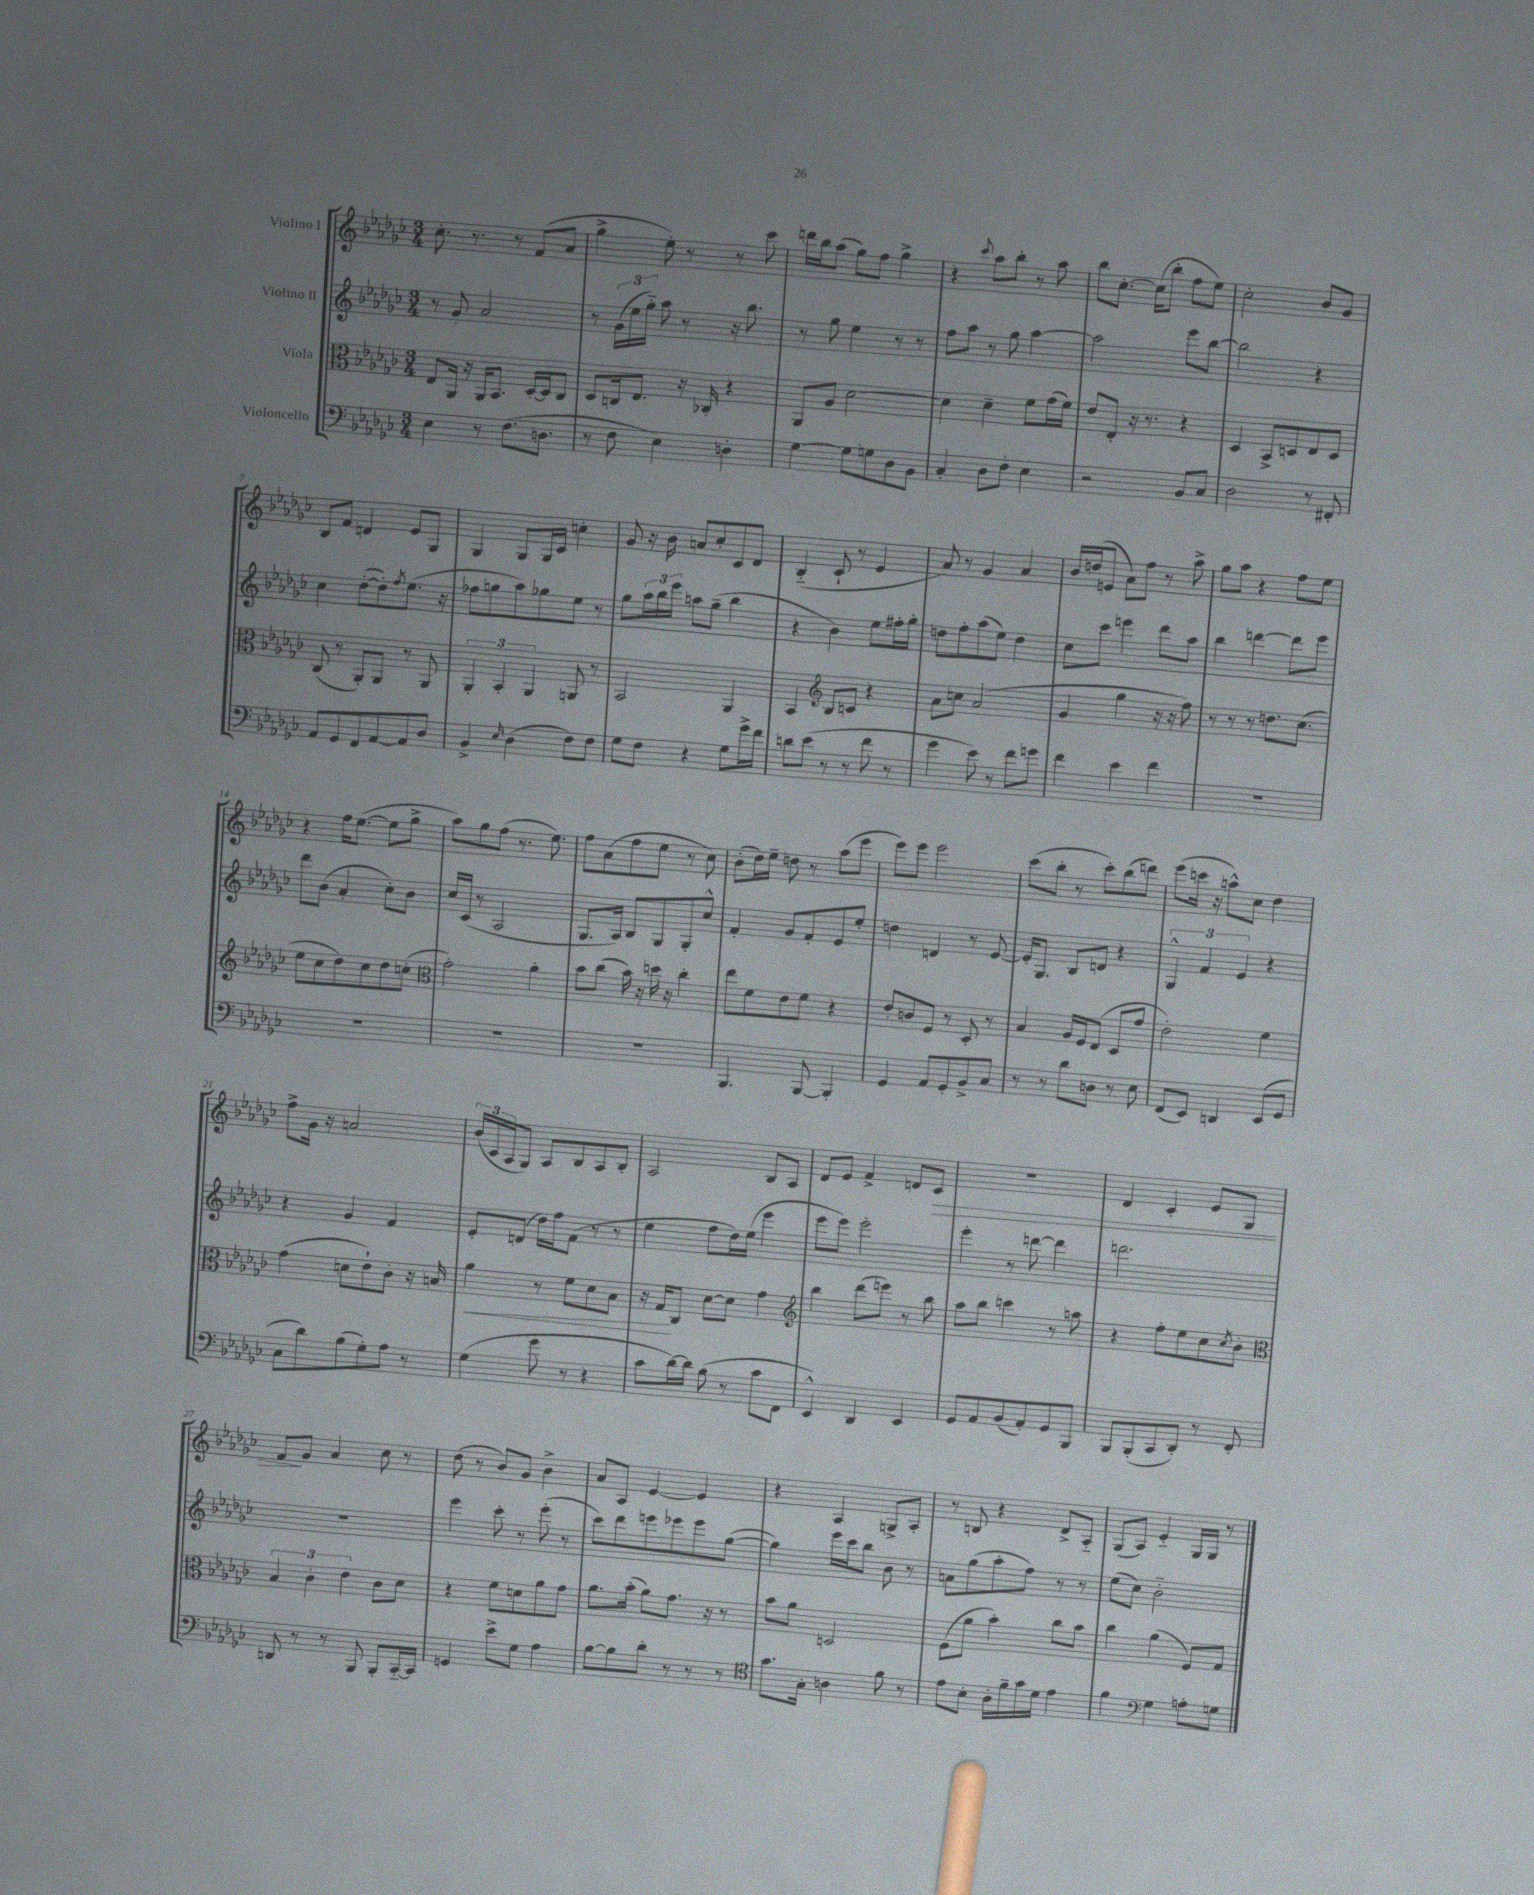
<<
\new StaffGroup <<
\new Staff = "s0" \with { instrumentName = "Violino I" } {
    \clef treble \key ges \major \numericTimeSignature \time 3/4
    ces''8.-. r8. r8 f'8( aes'8 |
    ges''4-> ees''8-.) r8 r8 ces'''8 |
    d'''16 bes''16 aes''8( ges''8) f''8 ges''4-> |
    r4 \appoggiatura { ces'''8 } aes''8 bes''8-. r8 aes''8 |
    bes''8 ces''8.~-. ces''16( bes''8-. f''8 ees''8) |
    ces''2-. bes'8 ges'8 |
    bes8 f'8 d'4 ees'8 ges8 |
    ges4 ges8 ges16 ces'16 c''4-. |
    ges'8 r16 bes'16 a'8 ces''8-. ces'8 des'8 |
    bes4-_( ces'8-! r8 ees'4 |
    aes'8) r8 ges'4 aes'4 |
    bes'16 d''16( e'8 aes'8) f''8 r8 aes''8-> |
    ges''8 aes''8 r4 f''8 ees''8 |
    r4 f''16 ees''8.~( ees''8 ges''8-> |
    aes''8) ges''8 f''8( r8. ees''8.) |
    f''8 aes'8( f''8 ees''8 r8 ces''8) |
    bes'8-.( des''16) ees''16-- d''8 r8 aes''8( ees'''8 |
    ees'''8) ees'''8 ees'''2 |
    ces'''8( bes''8-. r8 ces'''8-.) bes''8( d'''8) |
    ees'''8( c'''16 r16 a''8-^) ces''8 des''4 |
    f''8-> ges'16 r16 a'2 |
    \tuplet 3/2 { bes'16( ces'16 aes16 } ges8) aes8 bes8 aes8 bes8-. |
    aes2 bes8 aes8 |
    des'8 ees'8 f'4-> d'8 ces'8\> |
    R2. |
    des'4 ces'4-. ees'8 ges8 |
    f'8\! ges'8 aes'4 ces''8 r8 |
    des''8( r8 bes'8) ges'8 bes'4-> |
    aes'8 aes8 ees'4~ ees'4 |
    r4 aes4 g8-> aes8-. |
    r8 b8 r4 des'8-> aes8-_ |
    ges8( aes8) ees'4-_ ges16 ges16 r8 \bar "|." |
}
\new Staff = "s1" \with { instrumentName = "Violino II" } {
    \clef treble \key ges \major \numericTimeSignature \time 3/4
    r8 ges'8-. aes'2 |
    r8 \tuplet 3/2 { ges'16( ees''16 ges''16-_) } aes''8 r8 r16 bes''8. |
    r8 ges''8 ees''4 r8 r8 |
    f''8 aes''8 r8 ges''8 aes''4~ |
    aes''2 ees'''8 bes''8~ |
    bes''2 r4 |
    ces''4 des''8~-.( des''8-.) \acciaccatura { f''8 } ees''8.( r16 |
    fes''8 g''8 aes''8) ges''8 ees''8 r8 |
    ges''8 \tuplet 3/2 { aes''16 bes''16 ees'''16 } a''8 ges''8--( bes''4 |
    r4 bes'4) ees''8 fis''16-. ges''16-. |
    d''8 f''8-. aes''8( ees''8) d''4 |
    ces''8 ces'''8 e'''4 des'''8 aes''8 |
    bes''4 d'''4~ d'''8 ees'''8 |
    des'''8 bes'8( aes'4-. ces''8-.) bes'8 |
    ces''16 ces'16( r8 aes2 |
    ges8. aes16) bes8 ges8 ges8-. ces''8-^ |
    f'4-. ges'8 f'8-. ees'8 ees''8-. |
    d''4 d'4 r8 ees'8~ |
    ees'16-. ges8. bes8 d'8 r4 |
    \tuplet 3/2 { ges4-^ f'4 ees'4 } r4 |
    r4 ges'4 f'4 |
    ees'8-. d'8( des''16) f''16 f'8( r8 r8 |
    ees''4 f''8 des''16) ees''16( ees'''4 |
    ees'''8 ees'''8) ees'''2-. |
    ees'''4-. r8 d'''8~ d'''4 |
    d'''2. |
    R2. |
    ees'''4 ces'''8-. r8 ees'''8-.( r8 |
    ces'''8) des'''8 e'''8 ees'''8 ees'''8 ges''8~( |
    ges''4) ees'''16 ces'''16 bes''8 bes'8 r8 |
    a'8 ges''8( aes''8-. f''8) r8 r8 |
    ees''8( ces''8) bes'2-_ \bar "|." |
}
\new Staff = "s2" \with { instrumentName = "Viola" } {
    \clef alto \key ges \major \numericTimeSignature \time 3/4
    ees8 aes,16 r16 aes,16 bes,8. des16~-. des16 ces8 |
    des8 c16 ees8. r16 ces16-. r4 |
    aes,8 aes8 des'2~ |
    des'4 des'4-- f'8 ges'16( f'16) |
    ees'8 ees8-. r16 r8. r4 |
    des4 bes,8-> d8 ees8 d8 |
    ces8( r8 aes,8-.) aes,8 r8 aes,8 |
    \tuplet 3/2 { aes,4-. bes,4-. aes,4 } a,8 r8 |
    bes,2 aes,4 |
    bes,4 \clef treble bes8 c'8 r4 |
    aes'8 c''8 aes'2( |
    ges'4 ges''4 r16 r16 f''8) |
    r8 r8 r8 d''8. ces''8.( |
    ees''8 ces''8 des''8) ces''8 des''8 c''8-.( |
    \clef alto ges'2-.) aes'4-. |
    bes'8 ces''8( bes'16) r16 d''16 r16 ces''4-. |
    ees''8 f'8 ees'8 f'8 r4 |
    ees'8-. c'8 f8 r8 des8-. r8 |
    bes4 aes16 f16 ees8( des8 ges'8 |
    ees'2-.) f'4 |
    ges'4( d'8 ees'8-!) ces'8-. r16 b16 |
    aes'4\< r8 f'8 des'8 bes8 |
    r16 ges16\! ces8 des'8~ des'8 ges'4 |
    \clef treble bes''4 des'''8( e'''8) r8 bes''8 |
    aes''8 bes''8 c'''4 r8 a''8 |
    r4 f''8-. ees''8 ces''8 \acciaccatura { ces''8 } bes'8-. |
    \clef alto \tuplet 3/2 { bes4 ces'4-. ees'4 } ces'8 des'8 |
    r4 f'8 d'8 aes'8 ges'8 |
    aes'8. bes'16-.( aes'8) ges'8. r16 r8 |
    bes'8 aes'8 d2 |
    f8( aes'8 bes'4-.) ces''8 bes'8 |
    ces''4 aes'4( f8) ges8 \bar "|." |
}
\new Staff = "s3" \with { instrumentName = "Violoncello" } {
    \clef bass \key ges \major \numericTimeSignature \time 3/4
    ees4 r8 f8.( d8. |
    r8 f8 ees4) d4-. |
    ges4~ ges8 g8 des8 bes,8 |
    ces4-. des8 f8-. ees4 |
    r2 bes,8 ces8 |
    des2 r8 fis,8-. |
    aes,8 ges,8 f,8 aes,8~ aes,8 des8 |
    bes,4-> \grace { ees16 } des4( f8) f8 |
    ges8 f8 r4 ges8 ges'16-> f'16 |
    d'8 ees'8( r8 r8 f'8 r8 |
    ges'4 ees'8) r8 f'8 g'8 |
    f'4 ees'4 f'4 |
    R2. |
    R2. |
    R2. |
    R2. |
    bes,,4. bes,,8~ bes,,4-. |
    ges,4 aes,8 ges,8-. bes,8-> ces8 |
    r8 r8 des'8 d8 r8 ees8 |
    f,8( ees,8) d,4 ees,8( ges,8 |
    ces8 des'8) bes8( ges8-.) aes8 r8 |
    ges4( ges'8 r8 r4 |
    ces'8 des'16~) des'16 bes8( r8 ces'8 f,8 |
    ees,4-^) des,4 ees,4 |
    ges,8 aes,8 bes,8( aes,8-.) ges,8 bes,,8 |
    bes,,8 bes,,8-.( ces,8 des,8-.) r8 f,8-. |
    d,8 r8 r8 bes,,8 bes,,8-. ces,16~-_ ces,16 |
    g,4 ees'8-> ges8 aes4 |
    bes8~ bes8 des'8-. r8 r8 r8 |
    \clef tenor ges'8. ges16-. a4 f'8 r8 |
    ees'8 bes8-. aes16-. f'16-- ges'16 des'16 ees'4 |
    f'4 \clef bass ges4 a8-. g8 \bar "|." |
}
>>
>>
